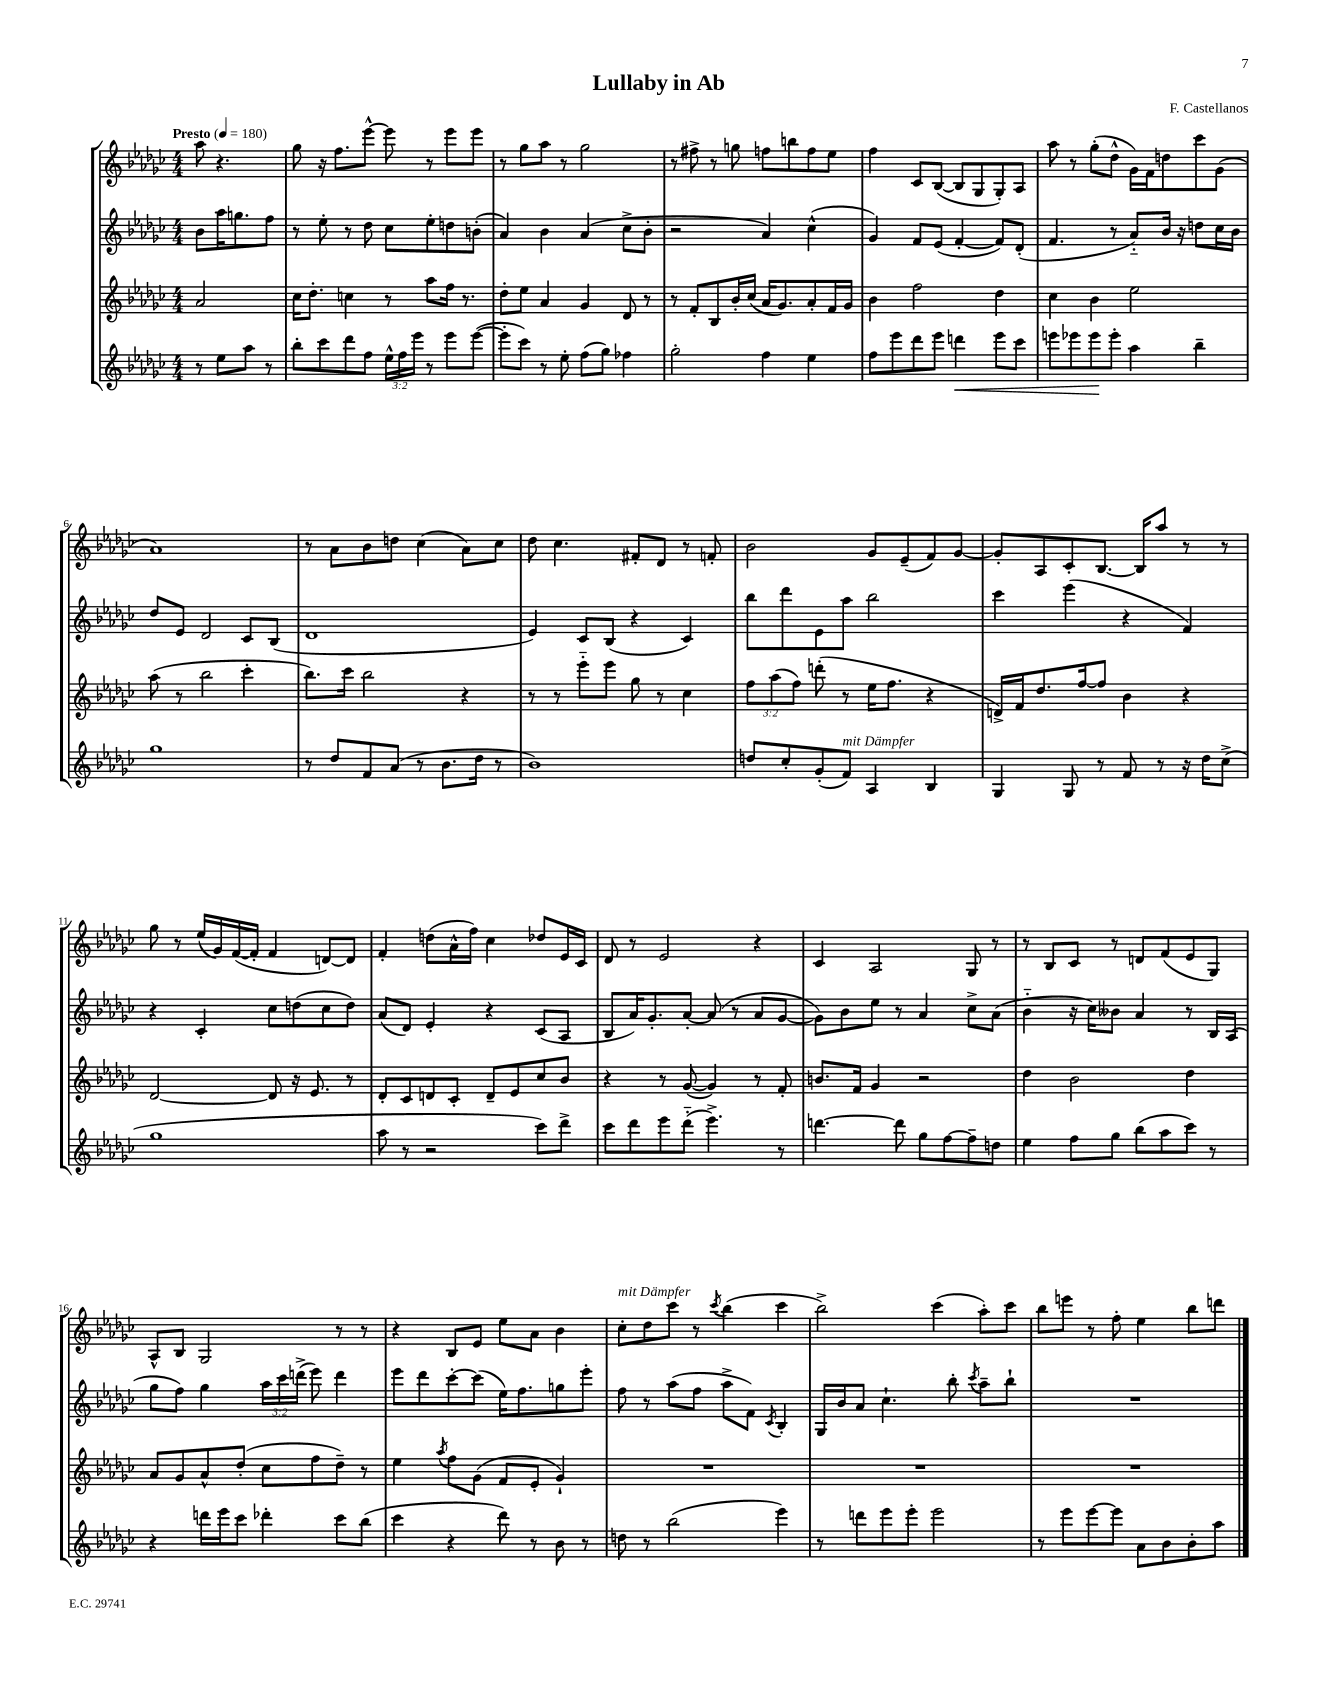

**kern	**kern	**kern	**kern
*staff4	*staff3	*staff2	*staff1
*clefG2	*clefG2	*clefG2	*clefG2
*k[b-e-a-d-g-c-]	*k[b-e-a-d-g-c-]	*k[b-e-a-d-g-c-]	*k[b-e-a-d-g-c-]
*M4/4	*M4/4	*M4/4	*M4/4
*MM180	*MM180	*MM180	*MM180
8r	2a-	8b-	8aa-
8ee-	.	16aa-	4.r
.	.	8.gg	.
8aa-	.	.	.
8r	.	8ff	.
=	=	=	=
8bb-'	16cc-	8r	8gg-
.	8.dd-'	.	.
8ccc-	.	8ee-'	16r
.	.	.	8.ff
8ddd-	4cc	8r	.
8ff	.	8dd-	[8eee-^^
24ee-^^	8r	8cc-	8eee-]
24ff	.	.	.
24eee-	.	.	.
8r	8aa-	8ee-'	8r
8eee-	16ff	8dd	8eee-
.	8.r	.	.
([8eee-	.	(8b'	8eee-
=	=	=	=
8eee-']	8dd-'	4a-)	8r
8ccc-)	8ee-	.	8gg-
8r	4a-	4b-	8aa-
8ee-'	.	.	8r
(8ff	4g-	(4a-	2gg-
8gg-)	.	.	.
4ff-	8d-	8cc-^	.
.	8r	8b-'	.
=	=	=	=
2gg-'	8r	2r	8r
.	8f'	.	8ff#^
.	8B-	.	8r
.	16b-'	.	8gg
.	(16cc-	.	.
4ff	16a-	4a-)	8ff
.	8.g-)	.	.
.	.	.	8bb
4ee-	8a-'	(4cc-^^	8ff
.	16f	.	8ee-
.	16g-	.	.
=	=	=	=
8ff	4b-	4g-)	4ff
8eee-	.	.	.
8ddd-	2ff	8f	8c-
8eee-	.	(8e-	([8B-
4ddd	.	[4f'	8B-]
.	.	.	8G-
8eee-	4dd-	8f])	8G-')
8ccc-	.	(8d-'	8A-
=	=	=	=
8eee	4cc-	4.f	8aa-
8eee-	.	.	8r
8eee-	4b-	.	(8gg-'
8eee-'	.	8r	8dd-^^
4aa-	2ee-	8a-'~)	16g-)
.	.	.	16f
.	.	16b-	8dd
.	.	16r	.
4bb-~	.	8dd	8ccc-
.	.	16cc-	(8g-
.	.	16b-	.
=	=	=	=
1gg-	(8aa-	8dd-	1a-)
.	8r	8e-	.
.	2bb-	2d-	.
.	4ccc-'	8c-	.
.	.	(8B-	.
=	=	=	=
8r	8.bb-)	1d-	8r
8dd-	.	.	8a-
.	16ccc-	.	.
8f	2bb-	.	8b-
(8a-	.	.	8dd
8r	.	.	(4cc-
8.b-	.	.	.
.	4r	.	8a-)
16dd-	.	.	.
8r	.	.	8cc-
=	=	=	=
1b-)	8r	4e-)	8dd-
.	8r	.	4.cc-
.	8eee-'~	8c-	.
.	8eee-	(8B-	.
.	8gg-	4r	8f#'
.	8r	.	8d-
.	4cc-	4c-)	8r
.	.	.	8f'
=	=	=	=
8dd	12ff	8bb-	2b-
.	(12aa-	.	.
8cc-'	.	8ddd-	.
.	12ff)	.	.
(8g-'	(8ddd'	8e-	.
8f)	8r	8aa-	.
4A-	16ee-	2bb-	8g-
.	8.ff	.	.
.	.	.	(8e-~
4B-	4r	.	8f)
.	.	.	[8g-
=	=	=	=
4G-	16d^)	4ccc-	8g-']
.	16f	.	.
.	8.dd-	.	8A-
8G-	.	(4eee-	8c-'
.	[16ff	.	.
8r	8ff]	.	[8.B-
8f	4b-	4r	.
.	.	.	16B-]
8r	.	.	8aa-
16r	4r	4f)	8r
16dd-	.	.	.
(8cc-^	.	.	8r
=	=	=	=
1gg-	[2d-	4r	8gg-
.	.	.	8r
.	.	4c-'	(16ee-
.	.	.	16g-)
.	.	.	([16f
.	.	.	16f']
.	8d-]	8cc-	4f
.	16r	(8dd	.
.	8.e-	.	.
.	.	8cc-	[8d)
.	8r	8dd)	8d]
=	=	=	=
8aa-	8d-'	(8a-	4f'
8r	8c-	8d-)	.
2r	8d	4e-'	(8dd
.	8c-'	.	16a-^^
.	.	.	16ff)
.	8d~	4r	4cc-
.	8e-	.	.
8ccc-)	8cc-	(8c-	8dd-
8ddd-^	8b-	8A-	16e-
.	.	.	16c-
=	=	=	=
8ccc-	4r	8B-	8d-
8ddd-	.	16a-)	8r
.	.	8.g-'	.
8eee-	8r	.	2e-
(8ddd-'~	([8g-	[8a-'	.
4.eee-^)	4g-])	(8a-]	.
.	.	8r	.
.	8r	8a-	4r
8r	8f'	[8g-	.
=	=	=	=
[4.ddd	8.b	8g-])	4c-
.	.	8b-	.
.	16f	.	.
.	4g-	8ee-	2A-
8ddd]	.	8r	.
8gg-	2r	4a-	.
[8ff	.	.	.
8ff~]	.	8cc-^	8G-
8dd	.	(8a-	8r
=	=	=	=
4ee-	4dd-	4b-'~	8r
.	.	.	8B-
8ff	2b-	16r	8c-
.	.	16cc-)	.
8gg-	.	8b--	8r
(8bb-	.	4a-	8d
8aa-	.	.	(8f
8ccc-)	4dd-	8r	8e-
8r	.	16B-	8G-)
.	.	(16A-	.
=	=	=	=
4r	8a-	8gg-	8A-^^
.	8g-	8ff)	8B-
16ddd	8a-^^	4gg-	2G-
16eee-	.	.	.
8ccc-	(8dd-'	.	.
4ddd-'	8cc-	24aa-	.
.	.	24ccc-	.
.	.	(24ddd^	.
.	8ff	8eee-)	.
8ccc-	8dd-~)	4ddd	8r
(8bb-	8r	.	8r
=	=	=	=
4ccc-	4ee-	8eee-	4r
.	.	8ddd-	.
.	8qaa-	.	.
4r	8ff	[8ccc-'	8B-
.	(8g-	(8ccc-]	8e-
8ddd-)	8f	16ee-)	8ee-
.	.	8.ff	.
8r	8e-'	.	8a-
8b-	4g-`)	8gg	4b-
8r	.	8eee-'	.
=	=	=	=
8dd	1r	8ff	8cc-'
8r	.	8r	8dd-
(2bb-	.	(8aa-	8ccc-
.	.	8ff	8r
.	.	.	8qccc-
.	.	8aa-^	(4bb-
.	.	8f)	.
.	.	8qc-	.
4eee-)	.	4B-'	4ccc-
=	=	=	=
8r	1r	16G-	2bb-^)
.	.	16b-	.
8ddd	.	8a-	.
8eee-	.	4.cc-`	.
8eee-'	.	.	.
2eee-	.	.	(4ccc-
.	.	8bb-'	.
.	.	8qccc-	.
.	.	8aa-~	8aa-')
.	.	8bb-`	8ccc-
=	=	=	=
8r	1r	1r	8bb-
8eee-	.	.	8eee
[8eee-	.	.	8r
8eee-]	.	.	8ff'
8a-	.	.	4ee-
8b-	.	.	.
8b-'	.	.	8bb-
8aa-	.	.	8ddd
==	==	==	==
*-	*-	*-	*-
